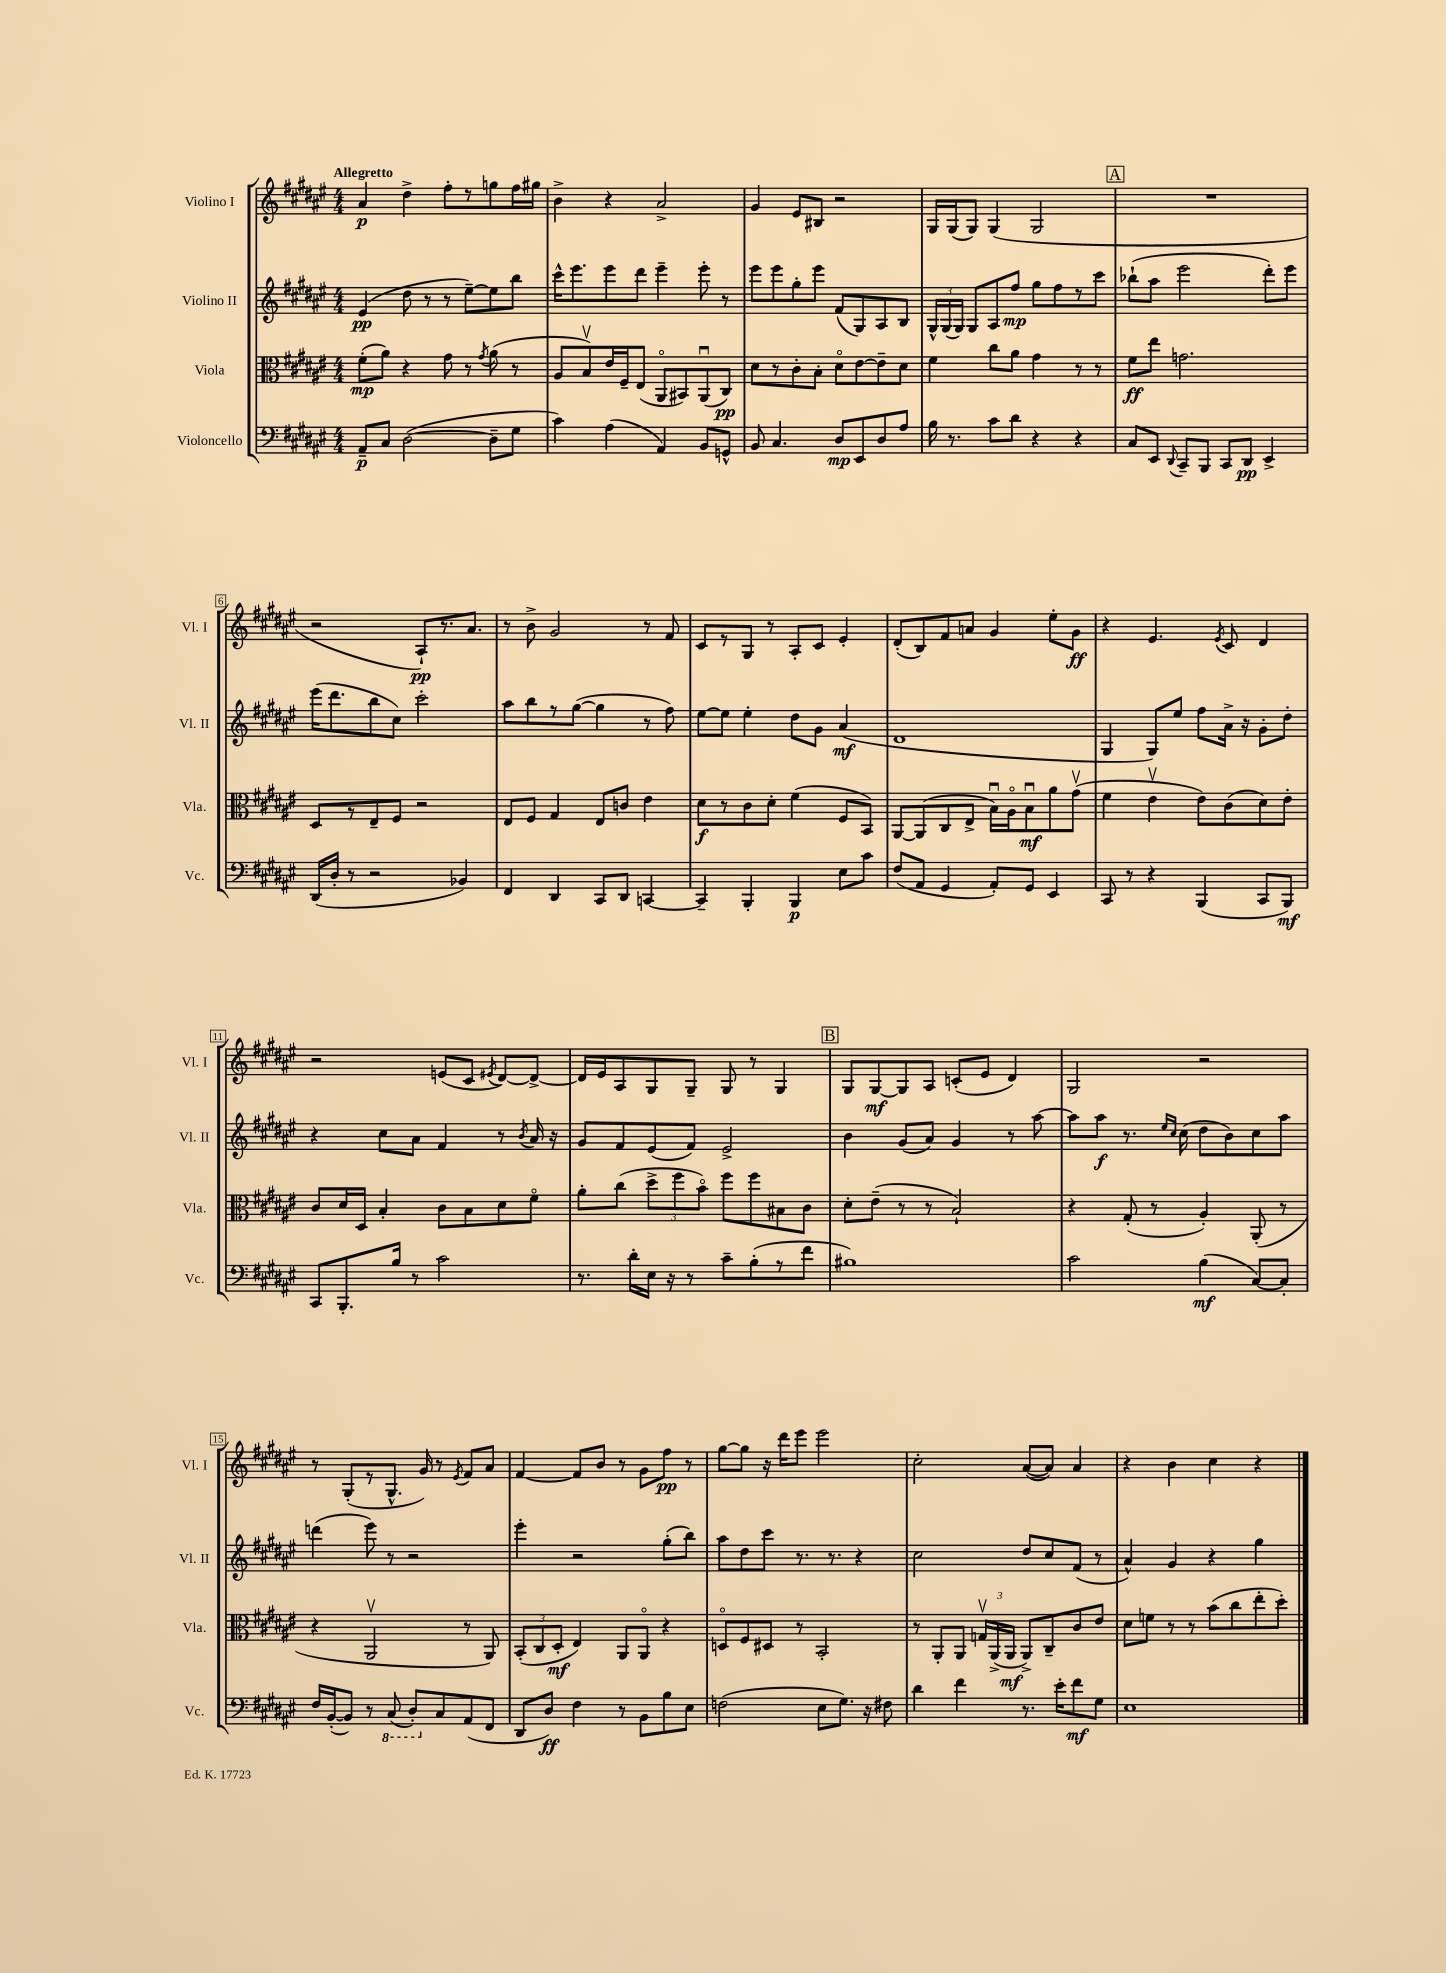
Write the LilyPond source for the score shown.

<<
\new StaffGroup <<
\new Staff = "s0" \with { instrumentName = "Violino I" shortInstrumentName = "Vl. I" } {
    \clef treble \key fis \major \numericTimeSignature \time 4/4 \tempo "Allegretto"
    \autoBeamOff ais'4\p dis''4-> fis''8[-. r8 g''8 fis''16 gis''16] |
    b'4-> r4 ais'2-> |
    gis'4 eis'8[ bis8] r2 |
    gis16[ gis16( gis8]) gis4( gis2 |
    \mark \markup { \box "A" } R1 |
    r2 ais8[-!\pp) r8. ais'8.] |
    r8 b'8-> gis'2 r8 fis'8 |
    cis'8[ r8 gis8] r8 ais8[-. cis'8] eis'4-. |
    dis'8[-.( b8) fis'8 a'8] gis'4 eis''8[-. gis'8]\ff |
    r4 eis'4. \acciaccatura { eis'8 } cis'8 dis'4 |
    r2 e'8[( cis'8] \acciaccatura { eis'8 } dis'8[~) dis'8]~-> |
    dis'16[ eis'16 ais8 gis8 gis8]-- gis8 r8 gis4 |
    \mark \markup { \box "B" } gis8[ gis8~\mf gis8 ais8] c'8[-.( eis'8] dis'4) |
    gis2 r2 |
    r8 gis8[-.( r8 gis8.]-^ gis'16) r8 \acciaccatura { eis'8 } fis'8[ ais'8] |
    fis'4~ fis'8[ b'8] r8 gis'8[ fis''8]\pp r8 |
    gis''8[~ gis''8] r16 dis'''16[ eis'''8] eis'''2 |
    cis''2-. ais'8[~( ais'8]) ais'4 |
    r4 b'4 cis''4 r4 \bar "|." |
}
\new Staff = "s1" \with { instrumentName = "Violino II" shortInstrumentName = "Vl. II" } {
    \clef treble \key fis \major \numericTimeSignature \time 4/4
    \autoBeamOff eis'4\pp( dis''8 r8 r8 eis''8[~--) eis''8 b''8] |
    cis'''16[-^ eis'''8. eis'''8 dis'''8] eis'''4-- eis'''8-. r8 |
    eis'''8[ eis'''8 gis''8-. eis'''8] fis'8[( gis8) ais8 b8] |
    \tuplet 3/2 { gis16[-^ gis16( gis16]) } gis8[ ais8 fis''8]\mp gis''8[ fis''8 r8 cis'''8] |
    \mark \markup { \box "A" } bes''8[-!( ais''8] eis'''2 dis'''8[-.) eis'''8] |
    eis'''16[( dis'''8. b''8 cis''8]) cis'''2-. |
    ais''8[ b''8 r8 gis''8]~( gis''4 r8 fis''8) |
    eis''8[~ eis''8] eis''4-. dis''8[ gis'8] ais'4\mf( |
    dis'1 |
    gis4 gis8[) eis''8] fis''8[ ais'16]-> r16 gis'8[-. dis''8]-. |
    r4 cis''8[ ais'8] fis'4 r8 \acciaccatura { b'8 } ais'16 r16 |
    gis'8[ fis'8 eis'8( fis'8]) eis'2-> |
    \mark \markup { \box "B" } b'4 gis'8[( ais'8]) gis'4 r8 ais''8~ |
    ais''8[ ais''8]\f r8. \grace { eis''16[ cis''16] } cis''16( dis''8[ b'8) cis''8 ais''8] |
    d'''4( eis'''8) r8 r2 |
    eis'''4-. r2 gis''8[-.( b''8]) |
    ais''8[ dis''8 cis'''8] r8. r8. r4 |
    cis''2 dis''8[ cis''8 fis'8]( r8 |
    ais'4-^) gis'4 r4 gis''4 \bar "|." |
}
\new Staff = "s2" \with { instrumentName = "Viola" shortInstrumentName = "Vla." } {
    \clef alto \key fis \major \numericTimeSignature \time 4/4
    \autoBeamOff fis'8[-.\mp( ais'8]) r4 gis'8 r8 \acciaccatura { gis'8 } ais'8( r8 |
    ais8[ b8\upbow) eis'16 fis16-- eis8]( ais,8[\flageolet bis,8) ais,8\downbow( cis8]\pp) |
    dis'8[ r8 cis'8-. b8]-. dis'8[\flageolet eis'8~ eis'8-- dis'8] |
    fis'4 cis''8[ ais'8] gis'4 r8 r8 |
    \mark \markup { \box "A" } fis'8[\ff eis''8] g'2. |
    dis8[ r8 eis8-- fis8] r2 |
    eis8[ fis8] gis4 eis8[ c'8] eis'4 |
    dis'8[\f r8 cis'8 dis'8]-. fis'4( fis8[ b,8]) |
    ais,8[~ ais,8( cis8 eis8]-> b16[\downbow) ais16\flageolet b8\downbow\mf ais'8 gis'8]\upbow( |
    fis'4 eis'4\upbow eis'8[) cis'8( dis'8) eis'8]-. |
    cis'8[ dis'16 dis16] b4-. cis'8[ b8 dis'8 fis'8]\flageolet |
    ais'8[-. cis''8]( \tuplet 3/2 { dis''8[-> fis''8 b'8]\flageolet) } fis''8[ fis''8 bis8 cis'8] |
    \mark \markup { \box "B" } dis'8[-. eis'8]--( r8 r8 b2-!) |
    r4 gis8-.( r8 ais4-.) ais,8-.( r8 |
    r4 ais,2\upbow r8 ais,8) |
    \tuplet 3/2 { b,8[-.( cis8 dis8]-.\mf } eis4) ais,8[ ais,8]\flageolet r4 |
    d8[\flageolet fis8 dis8] r8 b,2-. |
    r8 ais,8[-. ais,8] \tuplet 3/2 { g16[\upbow ais,16->( ais,16]\mf } ais,8[->) cis8-- cis'8 eis'8] |
    dis'8[ f'8] r8 r8 b'8[( cis''8 eis''8-. dis''8]-.) \bar "|." |
}
\new Staff = "s3" \with { instrumentName = "Violoncello" shortInstrumentName = "Vc." } {
    \clef bass \key fis \major \numericTimeSignature \time 4/4
    \autoBeamOff ais,8[--\p cis8] dis2~( dis8[-- gis8] |
    cis'4) ais4( ais,4) b,8[ g,8]-^ |
    b,8 cis4. dis8[\mp eis,8 dis8 ais8] |
    b16 r8. cis'8[ dis'8] r4 r4 |
    \mark \markup { \box "A" } cis8[ eis,8] \appoggiatura { dis,8 } cis,8[-- b,,8] cis,8[ dis,8]\pp eis,4-> |
    dis,16[( dis16]-. r8 r2 bes,4) |
    fis,4 dis,4 cis,8[ dis,8] c,4~ |
    c,4-- b,,4-. b,,4\p eis8[ cis'8] |
    fis8[( ais,8] gis,4 ais,8[-.) gis,8] eis,4 |
    cis,8 r8 r4 b,,4( cis,8[ b,,8]\mf) |
    cis,8[ b,,8.-. b16] r8 cis'2 |
    r8. dis'16[-. eis16] r16 r8 cis'8[-- b8-.( r8 fis'8] |
    \mark \markup { \box "B" } bis1) |
    cis'2 b4\mf( cis8[~) cis8]-. |
    fis16[ b,16~-.( b,8]) r8 \ottava #-1 cis,8( dis,8[-.) \ottava #0 cis8 ais,8( fis,8] |
    dis,8[ dis8]\ff) fis4 r8 b,8[ b8 eis8] |
    f2( eis8[ gis8.]) r16 fis8 |
    dis'4 fis'4 r8. eis'16[-. fis'8\mf gis8] |
    eis1 \bar "|." |
}
>>
>>
\layout { \context { \Score \override BarNumber.stencil = #(make-stencil-boxer 0.1 0.3 ly:text-interface::print) } }
